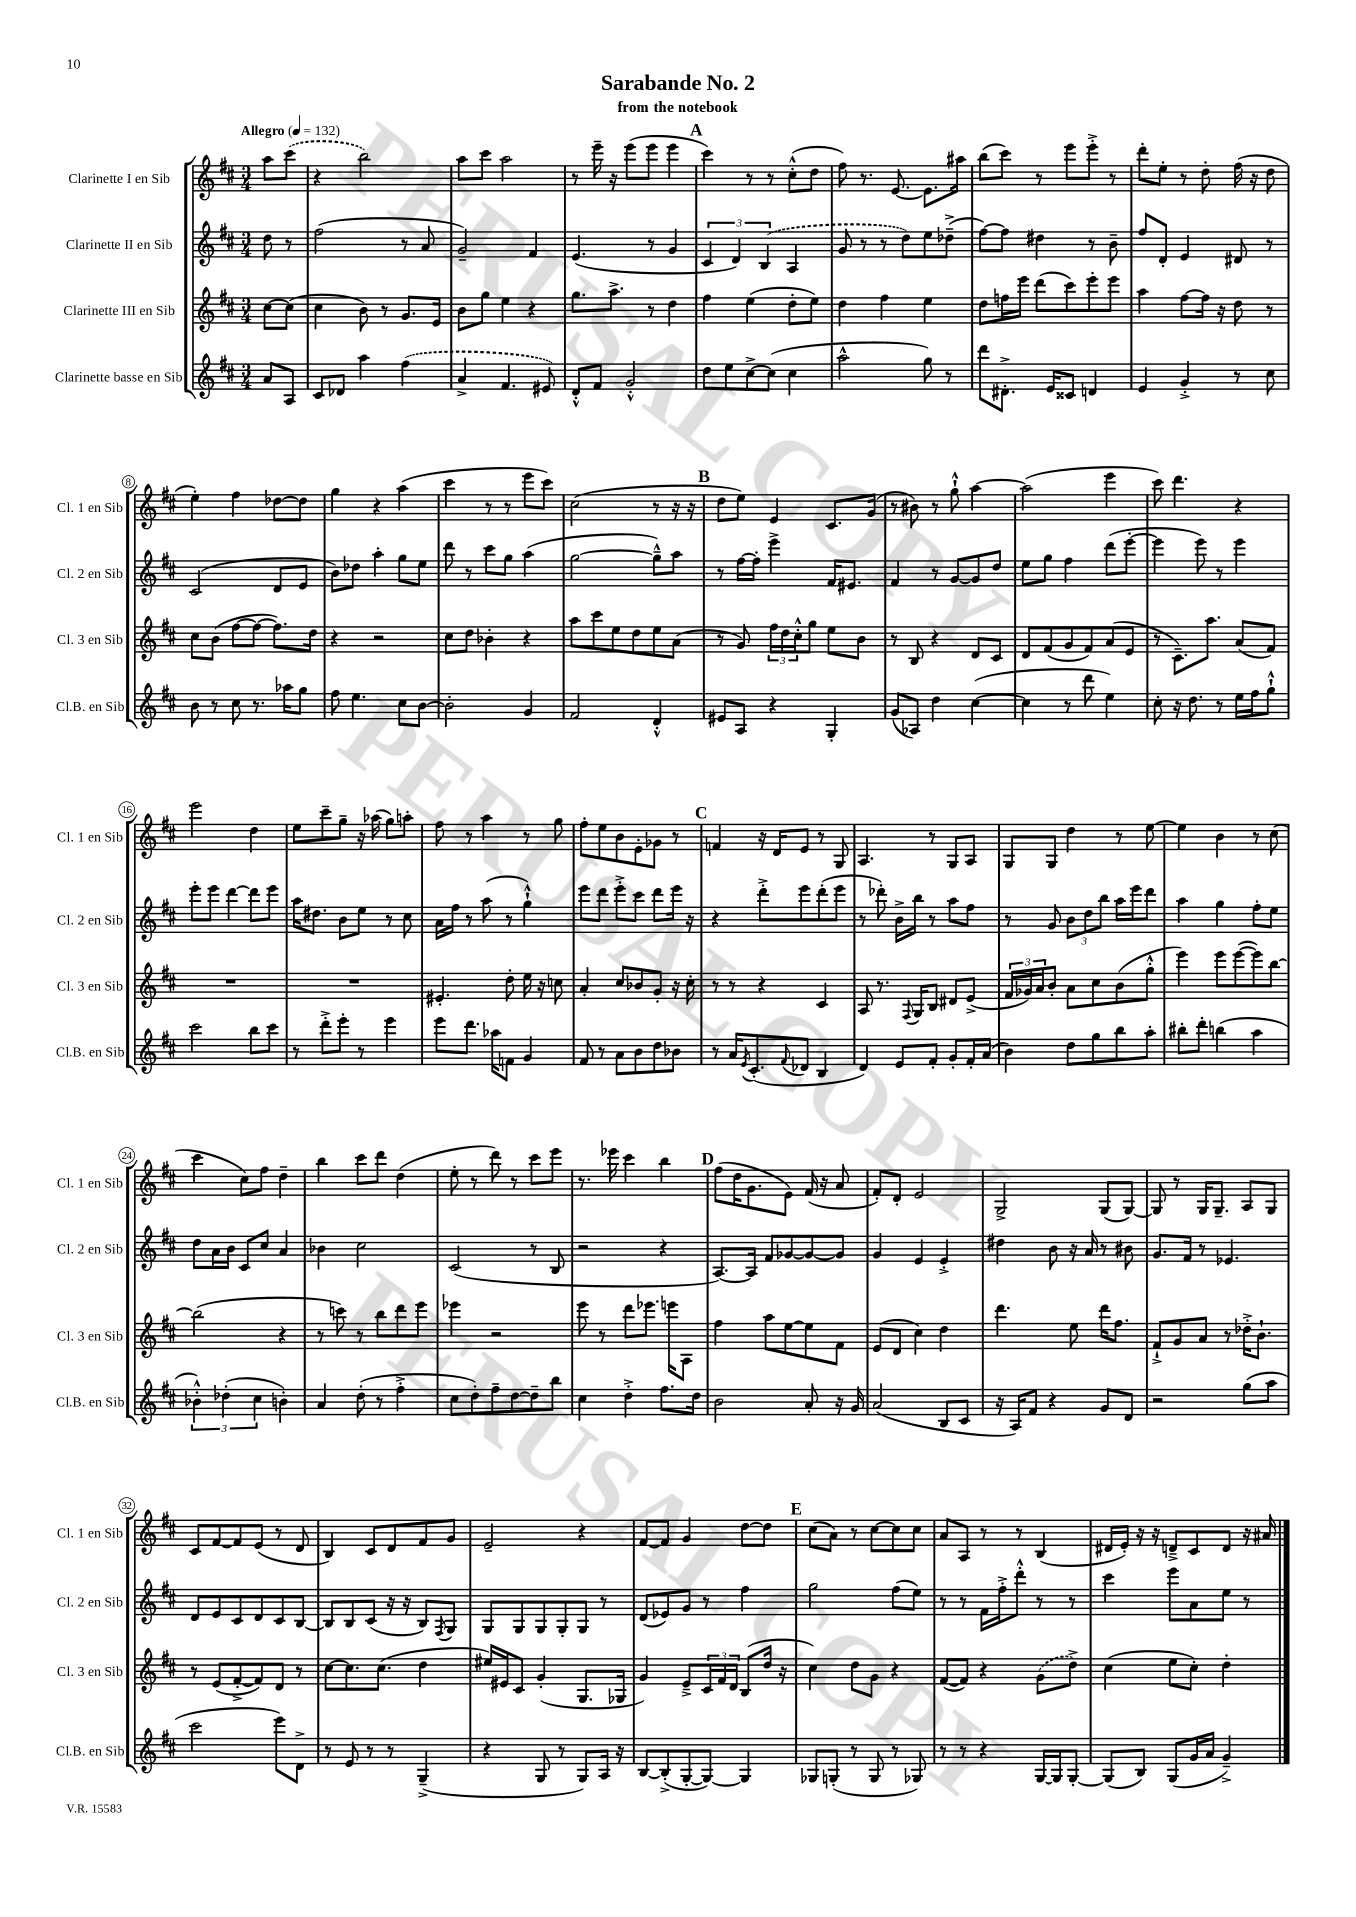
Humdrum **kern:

**kern	**kern	**kern	**kern
*staff4	*staff3	*staff2	*staff1
*clefG2	*clefG2	*clefG2	*clefG2
*k[f#c#]	*k[f#c#]	*k[f#c#]	*k[f#c#]
*M3/4	*M3/4	*M3/4	*M3/4
*MM132	*MM132	*MM132	*MM132
8a	[8cc#	8dd	8aa
8A	(8cc#]	8r	(8ccc#
=	=	=	=
8c#	4cc#	(2ff#	4r
8d-	.	.	.
4aa	8b)	.	2bb)
.	8r	.	.
(4ff#	8.g	8r	.
.	.	8a	.
.	16e	.	.
=	=	=	=
4a^	8b	2g~)	8aa
.	8gg	.	8ccc#
4.f#	4ee	.	2aa
.	4r	4f#	.
8e#)	.	.	.
=	=	=	=
8d'^^	8.gg	(4.e	8r
8f#	.	.	16eee~
.	8.aa^	.	16r
2g'^^	.	.	(8eee
.	8r	8r	8eee
.	4dd	4g	4eee
=	=	=	=
8dd	4ff#	6c#	4ccc#)
8ee	.	.	.
.	.	6d)	.
[8cc#^	(4ee	.	8r
.	.	(6B	.
(8cc#]	.	.	8r
4cc#	8dd'	4A	(8cc#'^^
.	8ee)	.	8dd
=	=	=	=
2aa^^	4dd	8g	8ff#)
.	.	8r	8.r
.	4ff#	8r	.
.	.	.	[8.e
.	.	8dd)	.
8gg)	4ee	8ee	8.e]
8r	.	(8dd-~^	.
.	.	.	16aa#
=	=	=	=
8ddd	8dd	[8ff#)	(8bb
8.d#'^	16ff	8ff#]	8ccc#)
.	16eee	.	.
.	(8ddd	4dd#	8r
16e	.	.	.
8c##	8ccc#)	.	8eee
4d	8eee'	8r	8eee'^
.	8eee	8b~	8r
=	=	=	=
4e	4aa	8ff#	8ddd'
.	.	8d'	8ee'
4g'^	[8ff#	4e	8r
.	16ff#]	.	8dd'
.	16r	.	.
8r	8dd	8d#	(16ff#
.	.	.	16r
8cc#	8r	8r	8dd
=	=	=	=
8b	8cc#	(2c#	4ee')
8r	(8b	.	.
8cc#	[8ff#	.	4ff#
8.r	8ff#_	.	.
.	8.ff#])	8d	[8dd-
16aa-	.	.	.
8gg	.	8e	8dd-]
.	16dd	.	.
=	=	=	=
8ff#	4r	8b)	4gg
4.ee	.	8dd-	.
.	2r	4aa'	4r
8cc#	.	8gg	(4aa
[8b	.	8ee	.
=	=	=	=
2b']	8cc#	8ddd	4ccc#
.	8dd	8r	.
.	4b-'	8ccc#	8r
.	.	8gg	8r
4g	4r	(4aa	8eee
.	.	.	8ccc#)
=	=	=	=
2f#	8aa	[2gg	(2cc#
.	8ccc#	.	.
.	8ee	.	.
.	8dd	.	.
4d'^^	8ee	8gg~^^])	8r
.	(8a	8aa	16r
.	.	.	16r
=	=	=	=
8e#	8r	8r	8dd
8A	8g)	[16ff#	8ee)
.	.	16ff#']	.
4r	24ff#	4eee^	4e
.	24dd	.	.
.	24cc#'^^	.	.
.	8gg	.	.
4G'	8ee	16f#	8.c#
.	.	8.e#	.
.	8b	.	.
.	.	.	(16g
=	=	=	=
(8g	8r	4f#	8r
8A-)	8B	.	8b#)
4dd	4r	8r	8r
.	.	[8g	8gg`^^
([4cc#	8d	8g]	[4aa
.	8c#	8dd	.
=	=	=	=
4cc#]	8d	8ee	(2aa]
.	(8f#	8gg	.
8r	8g	4ff#	.
8ddd	8f#)	.	.
4ee)	(8a	(8ddd	4eee
.	8e	[8eee'	.
=	=	=	=
8cc#'	8r	4eee]	8ccc#)
16r	8.c#~)	.	4.ddd
8.dd	.	.	.
.	.	8eee)	.
.	8.aa	.	.
8r	.	8r	.
16ee	(8a	4eee	4r
16ff#	.	.	.
8gg`^^	8f#)	.	.
=	=	=	=
2ccc#	2.r	8eee'	2eee
.	.	8eee	.
.	.	[4ddd	.
8bb	.	8ddd]	4dd
8ccc#	.	8eee	.
=	=	=	=
8r	2.r	16aa	8ee
.	.	8.dd#	.
8ddd'^	.	.	8ccc#~
8eee'	.	8b	8gg~
8r	.	8ee	16r
.	.	.	(16aa-
4eee	.	8r	8gg)
.	.	8cc#	8aa'
=	=	=	=
8eee	4.e#'	16a	8ff#
.	.	16ff#	.
8.ddd	.	8r	8r
.	.	(8aa	4aa
16aa-	.	.	.
8f	8dd'	8r	.
4g	16ee	4gg`^^)	8r
.	16r	.	.
.	8cc	.	8gg
=	=	=	=
8f#	4a'	8eee	8ff#'
8r	.	8ddd	8ee
8a	8cc#	8eee'^	8b
8b	8b-	8ccc#	8e'
8dd	8g'	8ddd	8g-
8b-	16r	16eee	8r
.	16cc#'	16r	.
=	=	=	=
8r	8r	4r	4f
16a	8r	.	.
8qe	.	.	.
(8.c#'	.	.	.
.	4r	8ddd'^	16r
.	.	.	16d
8qqf#	.	.	.
8d-	.	8eee	8e
4B	4c#	(8ddd'	8r
.	.	8eee	8G
=	=	=	=
4d)	8A	8r	4.A
.	8.r	8ddd-')	.
8e	.	16b^	.
.	8qqF#	.	.
.	16G	16bb	.
8f#'	8B	8r	8r
8g'	8d#	8aa	8G
16f#'	(8e^	8ff#	8A
(16a	.	.	.
=	=	=	=
4b)	24f#	8r	8G
.	24g-)	.	.
.	24a	.	.
.	8b'	8g	8G
8dd	8a	12b	4dd
.	.	12dd	.
8gg	8cc#	.	.
.	.	12bb	.
8bb	(8b	16aa	8r
.	.	16eee	.
8aa'	8gg'^^	8ddd	[8ee
=	=	=	=
8bb#'	4eee)	4aa	4ee]
8ddd'	.	.	.
(4bb	8eee	4gg	4b
.	([8eee	.	.
4aa	8eee])	8ff#'	8r
.	[8bb	8ee	(8cc#
=	=	=	=
6b-'^^)	(2bb]	8dd	4ccc#
.	.	16a	.
(6dd-'	.	.	.
.	.	16b	.
.	.	8c#	8cc#)
6cc#	.	.	.
.	.	8cc#	8ff#
4b')	4r	4a	4dd~
=	=	=	=
4a	8r	4b-	4bb
.	8ccc)	.	.
(8dd'	8r	2cc#	8ccc#
8r	8bb	.	8ddd
4ff#'^	8ddd	.	(4dd
.	8eee	.	.
=	=	=	=
8cc#	4eee-	(2c#	8ee'
8dd')	.	.	8r
8ff#~	2r	.	8ddd)
[8dd	.	.	8r
8dd~]	.	8r	8ccc#
8bb	.	8B	8eee
=	=	=	=
4cc#	8eee	2r	8.r
.	8r	.	.
.	.	.	16eee-
4dd'^	8ddd	.	4ccc#
.	8.eee-	.	.
8.ff#	.	4r	4bb
.	16eee	.	.
.	8A	.	.
16dd	.	.	.
=	=	=	=
2b	4ff#	[8.A)	(8ff#
.	.	.	16dd
.	.	16A]	8.g
.	8aa	8f#	.
.	[8ee	[8g-	8e)
8a'	8ee]	8g-_	(16f#
.	.	.	16r
16r	8f#	8g-]	8a
16g	.	.	.
=	=	=	=
(2a	(8e	4g	8f#')
.	8d	.	8d'
.	4cc#)	4e	2e
8B	4dd	4e'^	.
8c#	.	.	.
=	=	=	=
16r	4.ddd	4dd#	2G^
16A)	.	.	.
8f#	.	.	.
4r	.	8b	.
.	8ee	16r	.
.	.	16a	.
8g	16ddd	8r	(8G
.	8.ff#	.	.
8d	.	8b#	[8G)
=	=	=	=
2r	8f#`^	8.g	8G]
.	8g	.	8r
.	.	16f#	.
.	8a	8r	16G
.	.	.	8.G~
.	8r	4.e-	.
(8gg	16dd-'^	.	8A
.	8.b`	.	.
8aa	.	.	8G
=	=	=	=
2ccc#	8r	8d	8c#
.	(8e	8e	[8f#
.	[8f#'^	8c#	8f#]
.	8f#])	8d	(8e
8eee)	8d	8c#	8r
8d^	8r	[8B	8d
=	=	=	=
8r	[8cc#	8B]	4B)
8e	8.cc#]	8B	.
8r	.	(8c#	8c#
.	(8.cc#	.	.
8r	.	16r	8d
.	.	16r	.
(4G~^	4dd	8B)	8f#
.	.	8qF#	.
.	.	8G	8g
=	=	=	=
4r	16ee#)	8G	2e~
.	16e#	.	.
.	8c#	8G	.
8G	(4g'	8G	.
8r	.	8G'	.
8G)	8.G	8G	4r
16A	.	8r	.
16r	16G-	.	.
=	=	=	=
[8B	4g)	(8d	[8f#
(8B'^]	.	8e-)	8f#]
[8G'	8e~^	8g	4g
8G_)	24c#	8r	.
.	24f#	.	.
.	24d	.	.
4G]	(8B	4ff#	[8dd
.	16dd	.	8dd]
.	16r	.	.
=	=	=	=
8G-	4cc#)	2gg	(8cc#
(8G'	.	.	8a)
8r	8dd	.	8r
8G	8g	.	[8cc#
8r	4r	(8ff#	8cc#]
8G-)	.	8ee)	8cc#
=	=	=	=
8r	([8f#	8r	8a
8r	8f#])	8r	8A
4r	4r	16f#	8r
.	.	16ff#'^	.
.	.	8ddd'^^	8r
[16G	(8g	8r	(4B
16G]	.	.	.
[8G'	8dd^)	8r	.
=	=	=	=
(8G]	(4cc#	4ccc#	16d#
.	.	.	16e')
8B)	.	.	16r
.	.	.	16r
(8G	8ee	8eee	8d~^
16g	8cc#')	8a	8c#
16a	.	.	.
4g~^)	4dd'	8ee	8d
.	.	8r	16r
.	.	.	16a#
==	==	==	==
*-	*-	*-	*-
